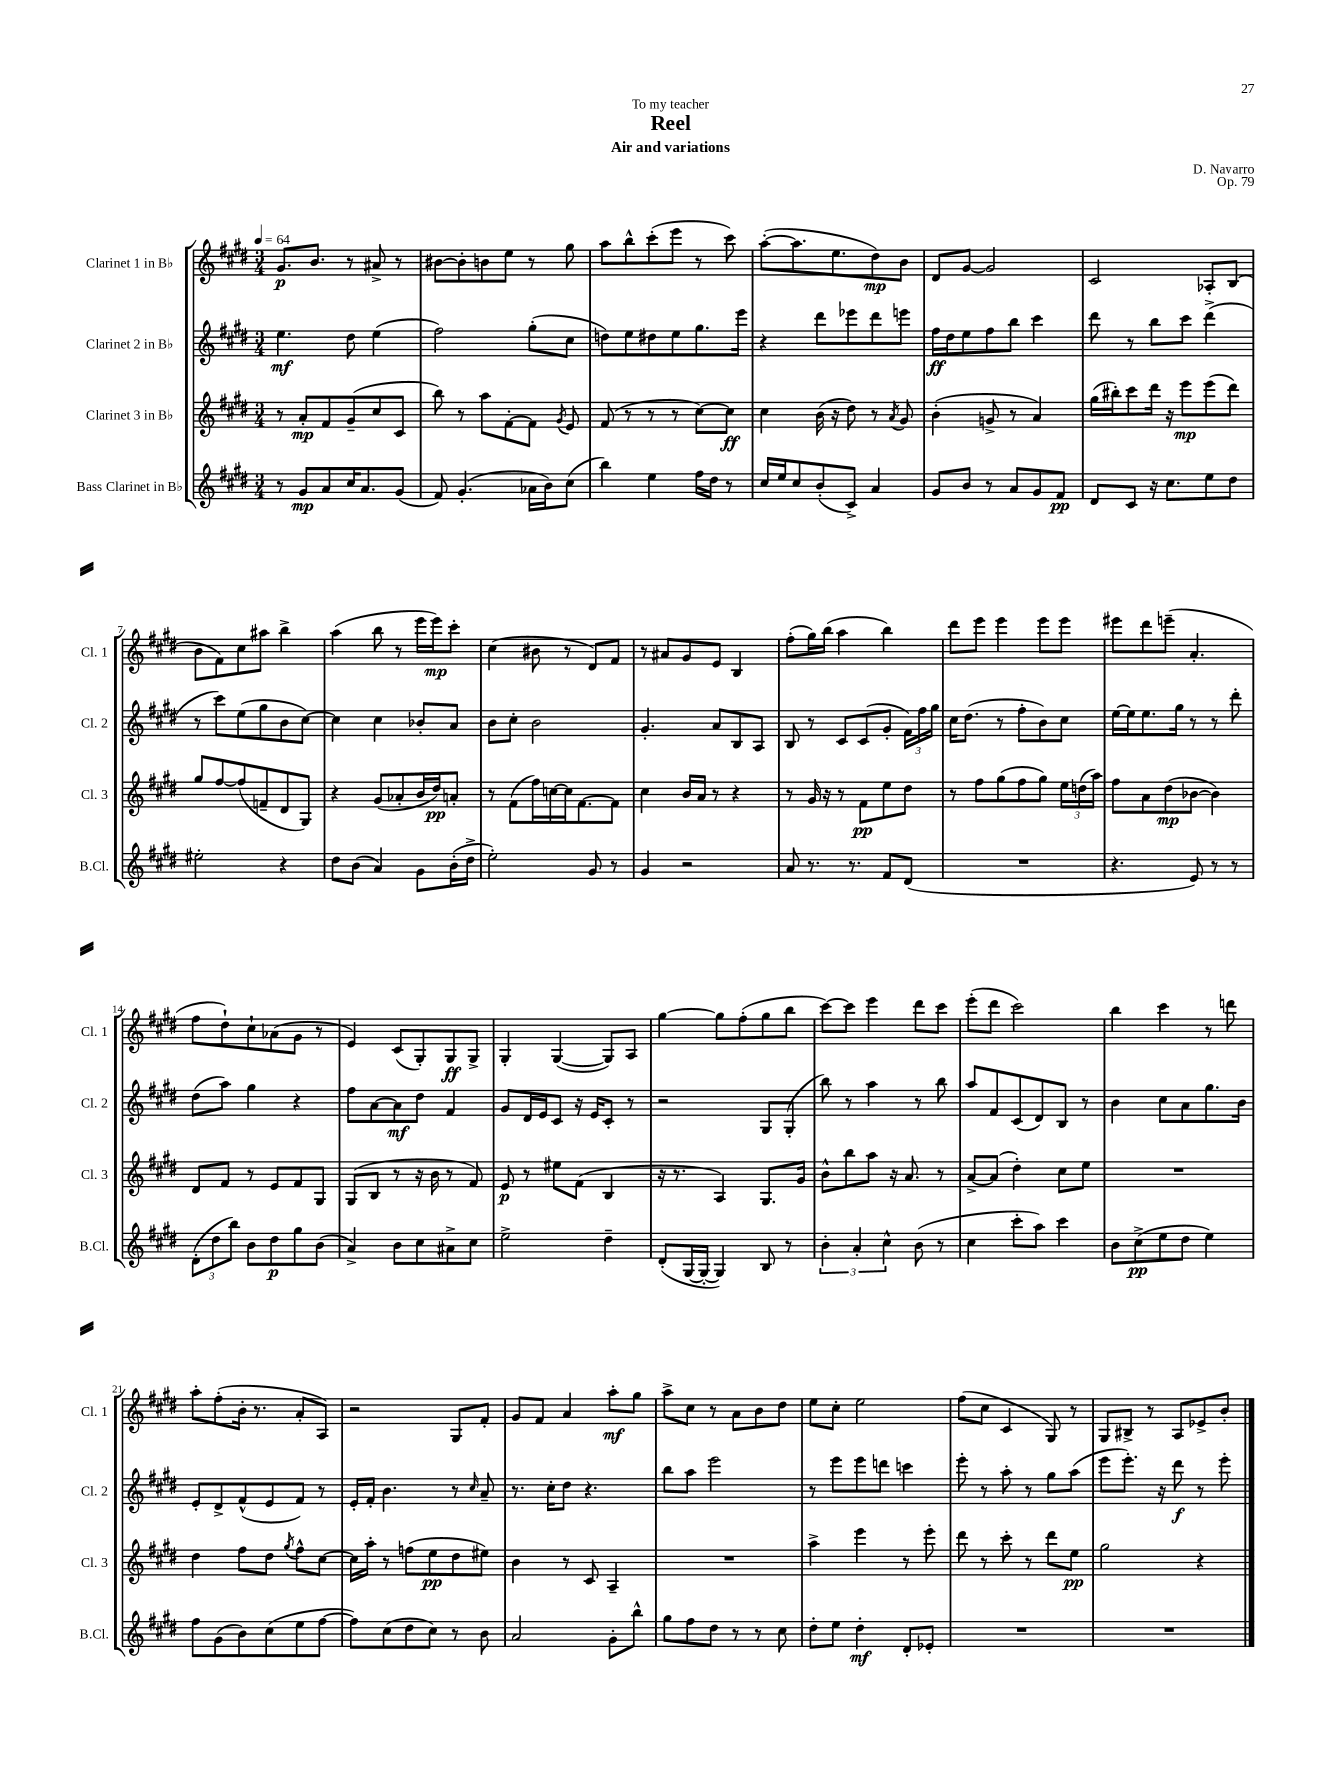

**kern	**dynam	**kern	**dynam	**kern	**dynam	**kern	**dynam
*part4	*part4	*part3	*part3	*part2	*part2	*part1	*part1
*staff4	*staff4	*staff3	*staff3	*staff2	*staff2	*staff1	*staff1
*I"Bass Clarinet in B♭	*	*I"Clarinet 3 in B♭	*	*I"Clarinet 2 in B♭	*	*I"Clarinet 1 in B♭	*
*I'B.Cl.	*	*I'Cl. 3	*	*I'Cl. 2	*	*I'Cl. 1	*
*clefG2	*	*clefG2	*	*clefG2	*	*clefG2	*
*k[f#c#g#d#]	*	*k[f#c#g#d#]	*	*k[f#c#g#d#]	*	*k[f#c#g#d#]	*
*M3/4	*	*M3/4	*	*M3/4	*	*M3/4	*
*MM64	*	*MM64	*	*MM64	*	*MM64	*
=1	=1	=1	=1	=1	=1	=1	=1
8r	.	8r	.	4.ee\	mf	8.g#/L	p
8g#/L	mp	8a'/L	mp	.	.	.	.
.	.	.	.	.	.	8.b/J	.
8a/	.	8f#/	.	.	.	.	.
16cc#/K	.	(8g#~/	.	8dd#\	.	8r	.
8.a/	.	.	.	.	.	.	.
.	.	8cc#/	.	(4ee\	.	8a#X^/	.
(8g#/J	.	8c#/J	.	.	.	8r	.
=2	=2	=2	=2	=2	=2	=2	=2
8f#/)	.	8bb\)	.	2ff#\)	.	[8b#X\L	.
(4.g#'/	.	8r	.	.	.	8b#'\]	.
.	.	8aa\L	.	.	.	8bn\	.
.	.	[8f#'\	.	.	.	8ee\J	.
16a-X\LL	.	8f#\J]	.	(8gg#'\L	.	8r	.
16b\J)	.	.	.	.	.	.	.
.	.	8qg#/	.	.	.	.	.
(8cc#\J	.	8e/	.	8cc#\J	.	8gg#\	.
=3	=3	=3	=3	=3	=3	=3	=3
4bb\)	.	(8f#/	.	8ddn\L)	.	8aa\L	.
.	.	8r	.	8ee\	.	8bb^^\	.
4ee\	.	8r	.	8dd#X\	.	(8ccc#'\	.
.	.	8r	.	8ee\	.	8eee\J	.
16ff#\LL	.	[8cc#\L)	.	8.gg#\	.	8r	.
16dd#\JJ	.	.	.	.	.	.	.
8r	.	8cc#\J]	ff	.	.	8ccc#\)	.
.	.	.	.	16eee\Jk	.	.	.
=4	=4	=4	=4	=4	=4	=4	=4
16cc#/LL	.	4cc#\	.	4r	.	([8aa'\L	.
16ee/J	.	.	.	.	.	.	.
8cc#/	.	.	.	.	.	8.aa\]	.
(8b'/	.	(16b\	.	8ddd#\L	.	.	.
.	.	16r	.	.	.	8.ee\	.
8c#^/J)	.	8dd#\)	.	8eee-X\	.	.	.
4a/	.	8r	.	8ddd#\	.	8dd#\)	mp
.	.	8qa/	.	.	.	.	.
.	.	8g#/	.	8eeen\J	.	8b\J	.
=5	=5	=5	=5	=5	=5	=5	=5
8g#/L	.	(4b'\	.	16ff#\LL	ff	8d#/L	.
.	.	.	.	16dd#\J	.	.	.
8b/J	.	.	.	8ee\	.	[8g#/J	.
8r	.	8gn^/	.	8ff#\	.	2g#/]	.
8a/L	.	8r	.	8bb\J	.	.	.
8g#/	.	4a/)	.	4ccc#\	.	.	.
8f#/J	pp	.	.	.	.	.	.
=6	=6	=6	=6	=6	=6	=6	=6
8d#/L	.	(16gg#\LL	.	8ddd#\	.	2c#/	.
.	.	16bb#X'\J)	.	.	.	.	.
8c#/J	.	8ccc#\	.	8r	.	.	.
16r	.	16ddd#\Jk	.	8bb\L	.	.	.
8.cc#\L	.	16r	.	.	.	.	.
.	.	8eee\L	mp	8ccc#\J	.	.	.
8ee\	.	(8eee\	.	(4ddd#^\	.	8A-X'/L	.
8dd#\J	.	8ddd#\J)	.	.	.	(8B/J	.
!!LO:LB:g=z
=7	=7	=7	=7	=7	=7	=7	=7
2ee#X'\	.	8gg#/L	.	8r	.	8b\L	.
.	.	[8ff#/	.	8ccc#\L)	.	8f#\)	.
.	.	(8ff#/]	.	(8ee\	.	8cc#\	.
.	.	8fn~/	.	8gg#\	.	8aa#X\J	.
4r	.	8d#/	.	8b\	.	4bb^\	.
.	.	8G#/J)	.	[8cc#\J)	.	.	.
=8	=8	=8	=8	=8	=8	=8	=8
8dd#\L	.	4r	.	4cc#\]	.	(4aa\	.
(8b\J	.	.	.	.	.	.	.
4a/)	.	(8g#/L	.	4cc#\	.	8bb\	.
.	.	8a-X'/	.	.	.	8r	.
8g#\L	.	16b/L	.	8b-X'/L	.	16eee\LL	.
.	.	16dd#/J)	pp	.	.	16eee\J)	mp
(16b'\L	.	8an'/J	.	8a/J	.	8ccc#'\J	.
16dd#^\JJ	.	.	.	.	.	.	.
=9	=9	=9	=9	=9	=9	=9	=9
2ee'\)	.	8r	.	8b\L	.	(4cc#\	.
.	.	(8f#\L	.	8cc#'\J	.	.	.
.	.	16ff#\L)	.	2b\	.	8b#X\	.
.	.	[16ccn\	.	.	.	.	.
.	.	16cc\J]	.	.	.	8r	.
.	.	[8.f#\	.	.	.	.	.
8g#/	.	.	.	.	.	8d#/L)	.
8r	.	8f#\J]	.	.	.	8f#/J	.
=10	=10	=10	=10	=10	=10	=10	=10
4g#/	.	4cc#\	.	4.g#'/	.	8r	.
.	.	.	.	.	.	8a#X/L	.
2r	.	16b/LL	.	.	.	8g#/	.
.	.	16a/JJ	.	.	.	.	.
.	.	8r	.	8a/L	.	8e/J	.
.	.	4r	.	8B/	.	4B/	.
.	.	.	.	8A/J	.	.	.
=11	=11	=11	=11	=11	=11	=11	=11
8a/	.	8r	.	8B/	.	(8ff#'\L	.
8.r	.	16g#/	.	8r	.	16gg#\L)	.
.	.	16r	.	.	.	(16bb\JJ	.
.	.	8r	.	8c#/L	.	4aa\	.
8.r	.	.	.	.	.	.	.
.	.	8f#\L	pp	(8c#/	.	.	.
8f#/L	.	8ee\	.	8g#'/J	.	4bb\)	.
(8d#/J	.	8dd#\J	.	24f#\LL)	.	.	.
.	.	.	.	24ff#\	.	.	.
.	.	.	.	24gg#\JJ	.	.	.
=12	=12	=12	=12	=12	=12	=12	=12
2.r	.	8r	.	16cc#\KL	.	8ddd#\L	.
.	.	.	.	(8.dd#\J	.	.	.
.	.	8ff#\L	.	.	.	8eee\J	.
.	.	(8gg#\	.	8r	.	4eee\	.
.	.	8ff#\	.	8ff#'\L	.	.	.
.	.	8gg#\J)	.	8b\)	.	8eee\L	.
.	.	24ee\LL	.	8cc#\J	.	8eee\J	.
.	.	(24ddn\	.	.	.	.	.
.	.	24aa\JJ)	.	.	.	.	.
=13	=13	=13	=13	=13	=13	=13	=13
4.r	.	8ff#\L	.	[16ee\LL	.	8eee#X\L	.
.	.	.	.	16ee\J]	.	.	.
.	.	8a\	.	8.ee\	.	8ddd#\	.
.	.	(8dd#\	mp	.	.	(8eeen~\J	.
.	.	.	.	16gg#\Jk	.	.	.
8e/)	.	[8b-X\J	.	8r	.	4.a'/	.
8r	.	4b-\])	.	8r	.	.	.
8r	.	.	.	8ddd#'\	.	.	.
!!LO:LB:g=z
=14	=14	=14	=14	=14	=14	=14	=14
(12d#'\L	.	8d#/L	.	(8dd#\L	.	8ff#\L	.
12dd#\	.	.	.	.	.	.	.
.	.	8f#/J	.	8aa\J)	.	8dd#`\)	.
12bb\J)	.	.	.	.	.	.	.
8b\L	.	8r	.	4gg#\	.	8cc#`\	.
8dd#\	p	8e/L	.	.	.	(8a-X\	.
8gg#\	.	8f#/	.	4r	.	8g#\J	.
(8b\J	.	8G#/J	.	.	.	8r	.
=15	=15	=15	=15	=15	=15	=15	=15
4a^/)	.	(8G#/L	.	8ff#\L	.	4e/)	.
.	.	8B/J	.	[8a\	.	.	.
8b\L	.	8r	.	8a\]	mf	(8c#/L	.
8cc#\	.	16r	.	8dd#\J	.	8G#'/)	.
.	.	16b\	.	.	.	.	.
8a#X^\	.	8r	.	4f#/	.	8G#/	ff
8cc#\J	.	8f#/)	.	.	.	8G#^/J	.
=16	=16	=16	=16	=16	=16	=16	=16
2ee^\	.	8e/	p	8g#/L	.	4G#'/	.
.	.	8r	.	16d#/L	.	.	.
.	.	.	.	16e/J	.	.	.
.	.	8ee#X\L	.	8c#/J	.	([4G#/	.
.	.	(8f#\J	.	16r	.	.	.
.	.	.	.	16e/KL	.	.	.
4dd#~\	.	4B/	.	8c#'/J	.	8G#/L])	.
.	.	.	.	8r	.	8A/J	.
=17	=17	=17	=17	=17	=17	=17	=17
(8d#'/L	.	16r	.	2r	.	[4gg#\	.
.	.	8.r	.	.	.	.	.
[16G#/L	.	.	.	.	.	.	.
16G#'/JJ_	.	.	.	.	.	.	.
4G#/])	.	4A/)	.	.	.	8gg#\L]	.
.	.	.	.	.	.	(8ff#'\	.
8B/	.	8.G#/L	.	8G#/L	.	8gg#\	.
8r	.	.	.	(8G#'/J	.	8bb\J	.
.	.	16g#/Jk	.	.	.	.	.
=18	=18	=18	=18	=18	=18	=18	=18
6b'\	.	8b^^\L	.	8bb\)	.	[8ccc#\L)	.
.	.	8bb\	.	8r	.	8ccc#\J]	.
6a'/	.	.	.	.	.	.	.
.	.	8aa\J	.	4aa\	.	4eee\	.
6cc#^^\	.	.	.	.	.	.	.
.	.	16r	.	.	.	.	.
.	.	8.a/	.	.	.	.	.
(8b\	.	.	.	8r	.	8ddd#\L	.
8r	.	8r	.	8bb\	.	8ccc#\J	.
=19	=19	=19	=19	=19	=19	=19	=19
4cc#\	.	[8a^/L	.	8aa/L	.	(8eee'\L	.
.	.	(8a/J]	.	8f#/	.	8ddd#\J	.
8ccc#'\L	.	4dd#'\)	.	(8c#/	.	2ccc#\)	.
8aa\J)	.	.	.	8d#/)	.	.	.
4ccc#\	.	8cc#\L	.	8B/J	.	.	.
.	.	8ee\J	.	8r	.	.	.
=20	=20	=20	=20	=20	=20	=20	=20
8b\L	.	2.r	.	4b\	.	4bb\	.
(8cc#^\	pp	.	.	.	.	.	.
8ee\	.	.	.	8cc#\L	.	4ccc#\	.
8dd#\J	.	.	.	8a\	.	.	.
4ee\)	.	.	.	8.gg#\	.	8r	.
.	.	.	.	.	.	8dddn\	.
.	.	.	.	16b\Jk	.	.	.
!!LO:LB:g=z
=21	=21	=21	=21	=21	=21	=21	=21
8ff#\L	.	4dd#\	.	8e'/L	.	8aa'\L	.
(8g#\	.	.	.	8d#^/	.	(8ff#'\	.
8b\)	.	8ff#\L	.	(8f#^^/	.	16b'\Jk	.
.	.	.	.	.	.	8.r	.
(8cc#\	.	8dd#\J	.	8e/	.	.	.
.	.	8qgg#/	.	.	.	.	.
8ee\	.	8ff#^^\L	.	8f#/J)	.	8a'/L	.
[8ff#\J	.	[8cc#\J	.	8r	.	8A/J)	.
=22	=22	=22	=22	=22	=22	=22	=22
8ff#\L])	.	16cc#\LL]	.	16e'/LL	.	2r	.
.	.	16aa'\JJ	.	16f#'/JJ	.	.	.
(8cc#\	.	8r	.	4.b\	.	.	.
8dd#\	.	(8ffn\L	.	.	.	.	.
8cc#\J)	.	8ee\	pp	.	.	.	.
8r	.	8dd#\	.	8r	.	8G#/L	.
.	.	.	.	16qqcc#/	.	.	.
8b\	.	8ee#X\J)	.	8a~/	.	8f#'/J	.
=23	=23	=23	=23	=23	=23	=23	=23
2a/	.	4b\	.	8.r	.	8g#/L	.
.	.	.	.	.	.	8f#/J	.
.	.	.	.	16cc#'\KL	.	.	.
.	.	8r	.	8dd#\J	.	4a/	.
.	.	8c#/	.	4.r	.	.	.
8g#'\L	.	4A~/	.	.	.	8aa'\L	mf
8bb^^\J	.	.	.	.	.	8gg#\J	.
=24	=24	=24	=24	=24	=24	=24	=24
8gg#\L	.	2.r	.	8bb\L	.	8aa^\L	.
8ff#\	.	.	.	8aa\J	.	8cc#\J	.
8dd#\J	.	.	.	2eee\	.	8r	.
8r	.	.	.	.	.	8a\L	.
8r	.	.	.	.	.	8b\	.
8cc#\	.	.	.	.	.	8dd#\J	.
=25	=25	=25	=25	=25	=25	=25	=25
8dd#'\L	.	4aa^\	.	8r	.	8ee\L	.
8ee\J	.	.	.	8eee\L	.	8cc#'\J	.
4dd#'\	mf	4eee\	.	8eee\	.	2ee\	.
.	.	.	.	8dddn\J	.	.	.
8d#'/L	.	8r	.	4cccn\	.	.	.
8e-X'/J	.	8eee'\	.	.	.	.	.
=26	=26	=26	=26	=26	=26	=26	=26
2.r	.	8ddd#\	.	8eee'\	.	(8ff#\L	.
.	.	8r	.	8r	.	8cc#\J	.
.	.	8ccc#'\	.	8aa'\	.	4c#/	.
.	.	8r	.	8r	.	.	.
.	.	8ddd#\L	.	8gg#\L	.	8G#/)	.
.	.	8ee\J	pp	(8aa\J	.	8r	.
=27	=27	=27	=27	=27	=27	=27	=27
2.r	.	2gg#\	.	8eee\L	.	8G#/L	.
.	.	.	.	8.eee'\J)	.	8B#X^/J	.
.	.	.	.	.	.	8r	.
.	.	.	.	16r	.	.	.
.	.	.	.	8ddd#\	f	8A/L	.
.	.	4r	.	8r	.	8e-X^/	.
.	.	.	.	8eee'\	.	8b'/J	.
==	==	==	==	==	==	==	==
*-	*-	*-	*-	*-	*-	*-	*-
